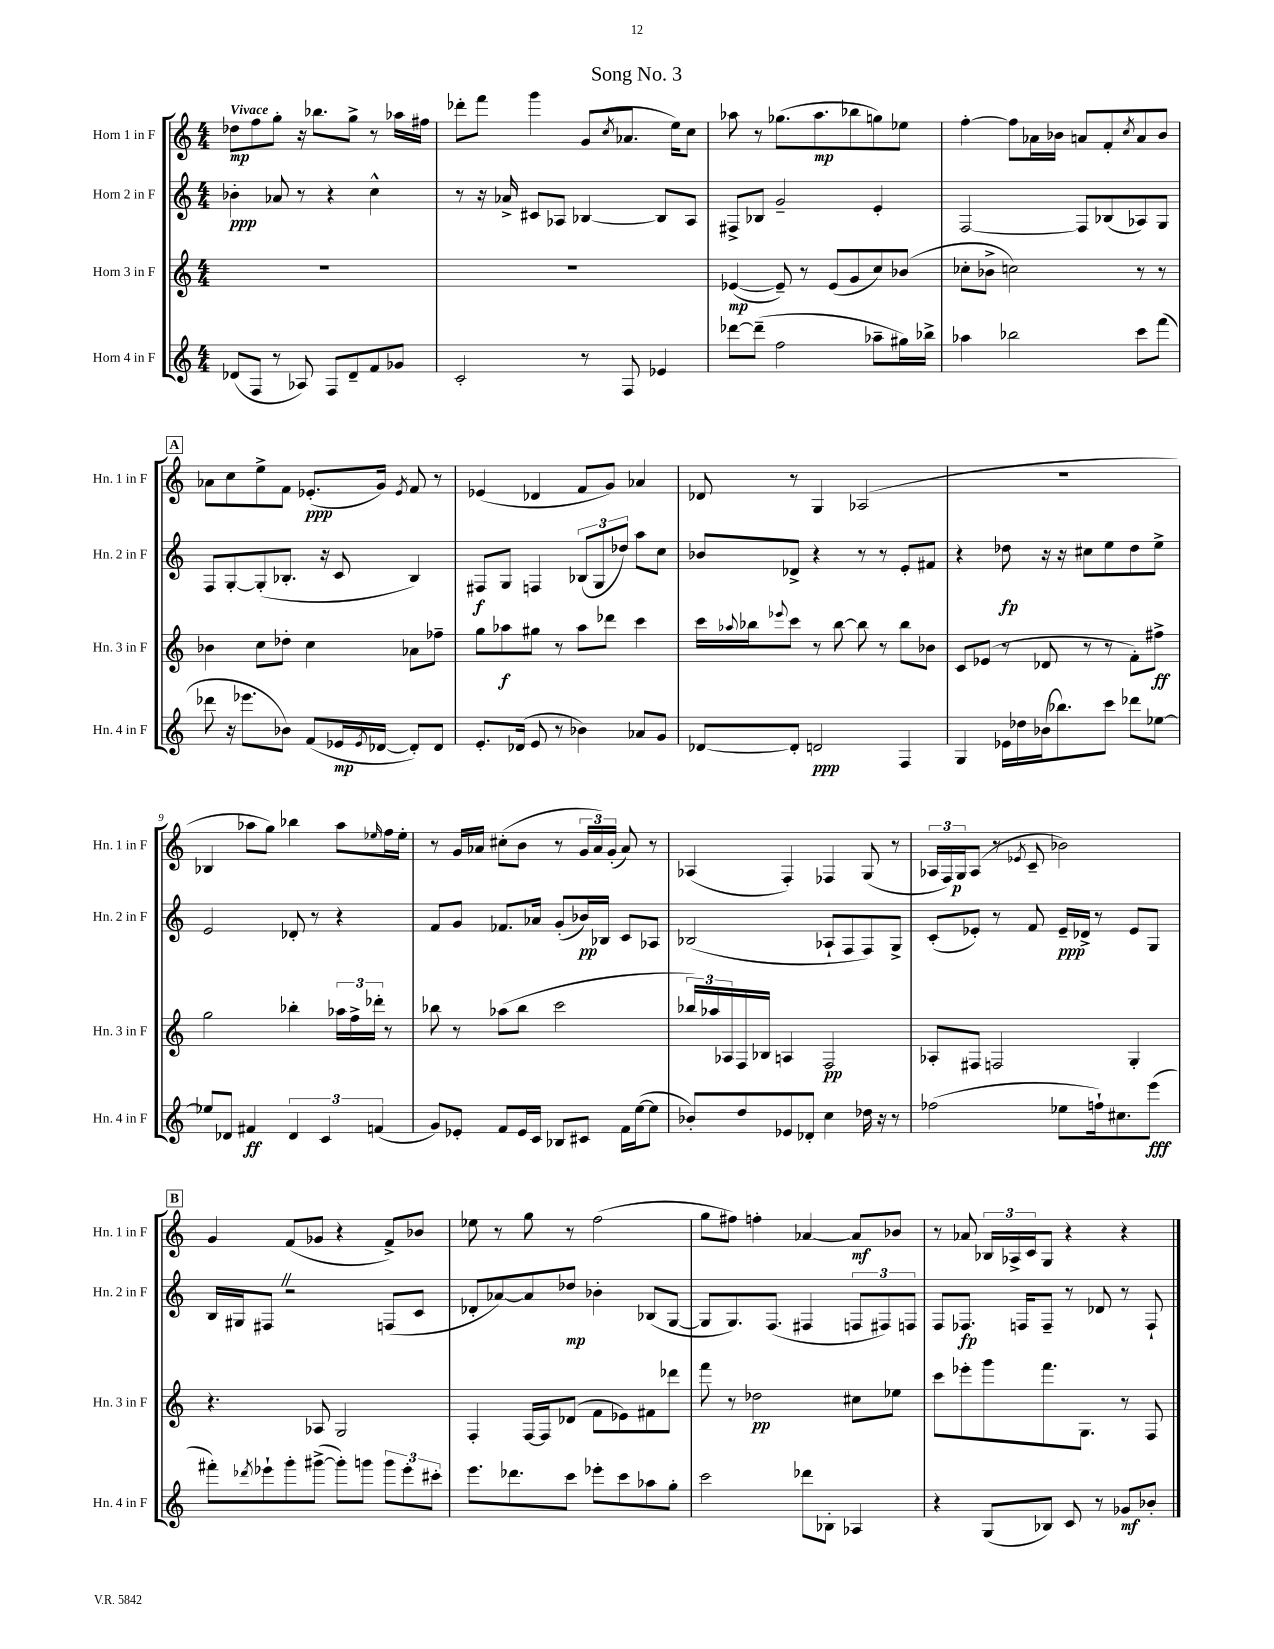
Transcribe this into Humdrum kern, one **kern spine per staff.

**kern	**kern	**kern	**kern
*staff4	*staff3	*staff2	*staff1
*clefG2	*clefG2	*clefG2	*clefG2
*k[]	*k[]	*k[]	*k[]
*M4/4	*M4/4	*M4/4	*M4/4
(8d-/L	1r	4b-'\	8dd-\L
8F/J	.	.	8ff\
8r	.	8a-/	8gg'\J
8A-/)	.	8r	16r
.	.	.	8.bb-\L
8F/L	.	4r	.
8d-~/	.	.	8gg^\J
8f/	.	4cc^^\	8r
8g-/J	.	.	16aa-\LL
.	.	.	16ff#\JJ
=	=	=	=
2c'/	1r	8r	8ddd-'\L
.	.	16r	8fff\J
.	.	16a-^/	.
.	.	8c#/L	4ggg\
.	.	8A-/J	.
8r	.	[4B-/	(8g/L
.	.	.	8qcc/
8F/	.	.	8.a-/J
4e-/	.	8B-/]L	.
.	.	.	16ee\LK)
.	.	8A-/J	8cc\J
=	=	=	=
[8ddd-\L	([4e-/	8F#^/L	8aa-\
(8ddd-~\]J	.	8B-/J	8r
2ff\	8e-~/])	2g~/	(8.gg-\L
.	8r	.	.
.	.	.	8.aa-\
.	(8e-/L	.	.
.	8g/	.	8bb-\
8aa-~\L	8cc/)	4e'/	8gg\)
16gg#\L)	(8b-/J	.	8ee-\J
16bb-^\JJ	.	.	.
=	=	=	=
4aa-\	8cc-'\L	[2F/	[4ff'\
.	8b-^\J	.	.
2bb-\	2cc\)	.	8ff\]L
.	.	.	16a-\L
.	.	.	16b-\JJ
.	.	8F/]L	8a/L
.	.	(8B-/	8f'/
.	.	.	8qcc/
8ccc\L	8r	8A-/)	8a/
(8fff\J	8r	8G/J	8b-/J
=	=	=	=
8ddd-\	4b-\	8F/L	8a-\L
16r	.	[8G'/	8cc\
8.eee-\L	.	.	.
.	8cc\L	(8G'/]	8ee^\
8b-\J)	8dd-'\J	8.B-'/J	8f\J
(8f/L	4cc\	.	(8.e-'/L
.	.	16r	.
16e-/L	.	8c/	.
8qe-/	.	.	.
[16d-/JJ	.	.	16g/Jk)
.	.	.	8qe-/
8d-'/]L)	8a-\L	4B-/)	8f/
8d-/J	8ff-~\J	.	8r
=	=	=	=
8.e'/L	8gg\L	8F#/L	(4e-/
.	8aa-\	8G/J	.
(16d-/Jk	.	.	.
8e/	8gg#\J	4F/	4d-/
8r	8r	.	.
4b-\)	8aa-\L	(12B-/L	8f/L
.	.	12G/	.
.	8ddd-\J	.	8g/J)
.	.	12dd-/J)	.
8a-/L	4ccc\	8aa\L	4a-/
8g/J	.	8cc\J	.
=	=	=	=
[8d-/L	16ccc\LL	8b-/L	8d-/
.	8qqaa-/	.	.
.	16bb-\J	.	.
.	8qqeee-/	.	.
8d-'/]J	8ccc\J	8d-^/J	8r
2d/	8r	4r	4G/
.	[8bb-\	.	.
.	8bb-\]	8r	(2A-/
.	8r	8r	.
4F/	8bb-\L	8e'/L	.
.	8b-\J	8f#/J	.
=	=	=	=
4G/	8c/L	4r	1r
.	(8e-/J	.	.
16e-\LL	8r	8dd-\	.
16dd-\	.	.	.
(16b-\J	8d-/	16r	.
8.bb-\)	.	16r	.
.	8r	8cc#\L	.
8ccc\J	8r	8ee\	.
8ddd-\L	8f'\L)	8dd-\	.
[8ee-\J	8ff#^\J	8ee^\J	.
=	=	=	=
8ee-/]L	2gg\	2e/	4B-/
8d-/J	.	.	.
4f#/	.	.	8aa-\L
.	.	.	8gg\J)
6d-/	4bb-'\	8d-'/	4bb-\
.	.	8r	.
6c/	.	.	.
.	24aa-\LL	4r	8aa-\L
.	24ff^\	.	.
(6f/	24ddd-'\JJ	.	.
.	.	.	16qqee-/
.	8r	.	16ff\L
.	.	.	16ee-'\JJ
=	=	=	=
8g/L)	8bb-\	8f/L	8r
8e-'/J	8r	8g/J	16g/LL
.	.	.	16a-/JJ
8f/L	(8aa-\L	8.f-/L	(8cc#'\L
16e-/L	8bb-\J	.	8b\J
16c/JJ	.	16a-/Jk	.
8B-/L	2ccc\	(8g'/L	8r
8c#/J	.	16b-/L)	24g/LL
.	.	.	24a-/)
.	.	16B-/JJ	.
.	.	.	(24g'/JJ
16f\LL	.	8c/L	8a-/)
([16ee\J	.	.	.
8ee\]J	.	8A-/J	8r
=	=	=	=
8b-'/L)	24bb-/LL)	(2B-/	(4A-/
.	24aa-/	.	.
.	24A-/	.	.
8dd/	16F/	.	.
.	16B-/JJ	.	.
8e-/	4A/	.	4F'/)
8d-'/J	.	.	.
4cc\	2F/	8A-`/L	4F-/
.	.	8F/	.
16dd-\	.	8F/)	(8G/
16r	.	.	.
8r	.	8G^/J	8r
=	=	=	=
(2ff-\	8A-'/L	(8c'/L	24A-/LL
.	.	.	24F/)
.	.	.	24G/J
.	8F#/J	8e-'/J)	(8A-/J
.	2F/	8r	8r
.	.	.	8qe-/
.	.	8f/	8c~/
8ee-\L	.	16e-~/LL	2b-\)
.	.	16d-^/JJ	.
16ff`\k)	.	8r	.
8.cc#\	.	.	.
.	4G'/	8e-/L	.
(8eee\J	.	8G/J	.
=	=	=	=
8fff#'\L)	4.r	16B/LL	4g/
.	.	16G#/J	.
8qddd-/	.	.	.
8eee-`\	.	8F#/J	.
8ggg'\	.	2r	(8f/L
([8ggg#^\J	8A-/	.	8g-/J
8ggg#'\]L)	2G/	.	4r
8ggg\J	.	.	.
12ggg\L	.	(8F/L	8f^/L)
12eee-'\	.	.	.
.	.	8c/J	8b-/J
12ccc#'\J	.	.	.
=	=	=	=
8.eee\L	4F'/	8d-'/L	8ee-\
.	.	[8a-/)	8r
8.ddd-\	.	.	.
.	[16F/LL	8a-/]	8gg\
.	16F/]J	.	.
8ccc\J	(8d-/J	8dd-/J	8r
8eee-'\L	8f\L	4b-'\	(2ff\
8ccc\	8e-\)	.	.
8aa-\	8f#\	(8B-/L	.
8gg'\J	8ddd-\J	[8G/J	.
=	=	=	=
2ccc\	8fff\	8G/]L	8gg\L
.	8r	8.G/)	8ff#\J)
.	2dd-\	.	4ff'\
.	.	(8.F/J	.
8ddd-\L	.	4F#/	[4a-/
8B-'\J	.	.	.
4A-/	8cc#\L	12F/L	8a-/]L
.	.	12F#/)	.
.	8ee-\J	.	8b-/J
.	.	12F/J	.
=	=	=	=
4r	8ccc\L	8F/L	8r
.	8eee-'\	8.F-/J	8a-/
(8G/L	8ggg\	.	24B-/LL
.	.	.	24A-^/
.	.	16F/LK	.
.	.	.	24c/J
8B-/J)	8.fff\	8F~/J	8G/J
8c/	.	8r	4r
.	8.G\J	.	.
8r	.	8d-/	.
8g-/L	8r	8r	4r
8b-'/J	8F/	8F`/	.
==	==	==	==
*-	*-	*-	*-
